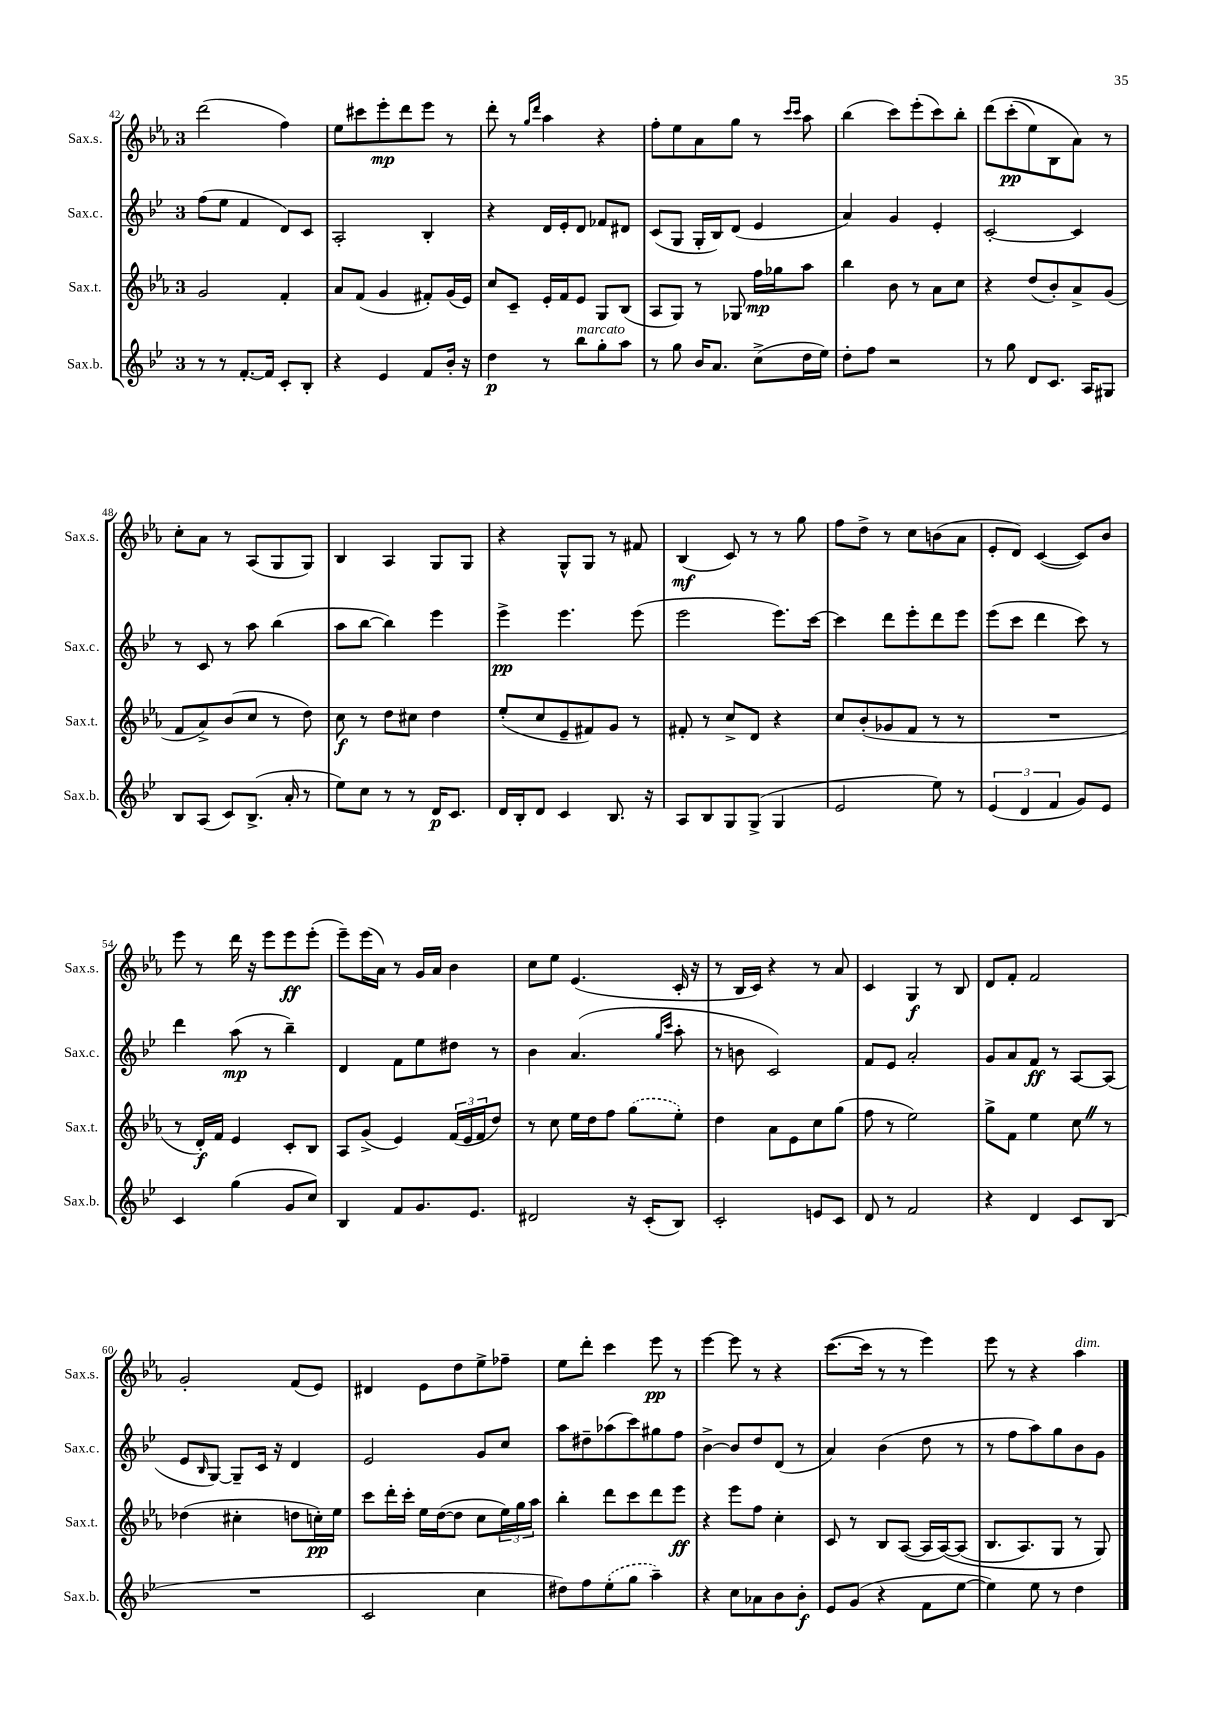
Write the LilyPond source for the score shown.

<<
\new StaffGroup <<
\new Staff = "s0" \with { instrumentName = "Sax.s." shortInstrumentName = "Sax.s." } {
    \clef treble \key ees \major \once \override Staff.TimeSignature.style = #'single-digit \time 3/4
    d'''2( f''4) |
    ees''8 cis'''8 ees'''8-.\mp d'''8 ees'''8 r8 |
    d'''8-. r8 \grace { g''16 d'''16 } aes''4 r4 |
    f''8-. ees''8 aes'8 g''8 r8 \grace { c'''16 c'''16 } aes''8 |
    bes''4( c'''8) ees'''8-.( c'''8) bes''8-. |
    d'''8\( c'''8-.\pp( ees''8) bes8 aes'8\) r8 |
    c''8-. aes'8 r8 aes8( g8 g8) |
    bes4 aes4 g8 g8 |
    r4 g8-^ g8 r8 fis'8 |
    bes4\mf( c'8) r8 r8 g''8 |
    f''8 d''8-> r8 c''8 b'8( aes'8 |
    ees'8-. d'8) c'4~( c'8) bes'8 |
    ees'''8 r8 d'''16 r16 ees'''8 ees'''8\ff ees'''8-.( |
    ees'''8--) ees'''16( aes'16) r8 g'16 aes'16 bes'4 |
    c''8 ees''8 ees'4.( c'16-. r16 |
    r8 bes16 c'16) r4 r8 aes'8 |
    c'4 g4\f r8 bes8 |
    d'8 f'8-. f'2 |
    g'2-. f'8( ees'8) |
    dis'4 ees'8 d''8 ees''8-> fes''8-- |
    ees''8 d'''8-. c'''4 ees'''8\pp r8 |
    ees'''4~ ees'''8 r8 r4 |
    c'''8.~( c'''16 r8 r8 ees'''4) |
    ees'''8 r8 r4 aes''4^\markup { \italic "dim." } \bar "|." |
}
\new Staff = "s1" \with { instrumentName = "Sax.c." shortInstrumentName = "Sax.c." } {
    \clef treble \key bes \major \once \override Staff.TimeSignature.style = #'single-digit \time 3/4
    f''8( ees''8 f'4 d'8) c'8 |
    a2-. bes4-. |
    r4 d'16 ees'16-. d'8 fes'8 dis'8 |
    c'8( g8 g16-. bes16) d'8( ees'4 |
    a'4) g'4 ees'4-. |
    c'2~-. c'4 |
    r8 c'8 r8 a''8 bes''4( |
    a''8 bes''8~ bes''4) ees'''4 |
    ees'''4->\pp ees'''4. ees'''8( |
    ees'''2 ees'''8.) c'''16~ |
    c'''4 d'''8 ees'''8-. d'''8 ees'''8 |
    ees'''8( c'''8 d'''4 c'''8) r8 |
    d'''4 a''8\mp( r8 bes''4--) |
    d'4 f'8 ees''8 dis''8 r8 |
    bes'4 a'4.( \grace { g''16 c'''16 } a''8-. |
    r8 b'8 c'2) |
    f'8 ees'8 a'2-. |
    g'8 a'8 f'8\ff r8 a8~ a8( |
    ees'8 \grace { bes16 } g8~) g8-- c'16 r16 d'4 |
    ees'2 g'8 c''8 |
    a''8 dis''8-- aes''8( c'''8) gis''8 f''8 |
    bes'4~-> bes'8 d''8 d'8( r8 |
    a'4) bes'4( d''8 r8 |
    r8 f''8 a''8) g''8 bes'8 g'8 \bar "|." |
}
\new Staff = "s2" \with { instrumentName = "Sax.t." shortInstrumentName = "Sax.t." } {
    \clef treble \key ees \major \once \override Staff.TimeSignature.style = #'single-digit \time 3/4
    g'2 f'4-. |
    aes'8 f'8( g'4 fis'8-.) g'16( ees'16) |
    c''8 c'8-- ees'16-. f'16 ees'8 g8 bes8( |
    aes8 g8) r8 ges8 f''16\mp ges''16 aes''8 |
    bes''4 bes'8 r8 aes'8 c''8 |
    r4 d''8( bes'8-.) aes'8-> g'8( |
    f'8 aes'8->) bes'8( c''8 r8 d''8) |
    c''8\f r8 d''8 cis''8 d''4 |
    ees''8-.( c''8 ees'8-- fis'8) g'8 r8 |
    fis'8-. r8 c''8-> d'8 r4 |
    c''8 bes'8-.( ges'8 f'8 r8 r8 |
    R2. |
    r8 d'16-.\f) f'16 ees'4 c'8-. bes8 |
    aes8 g'8->( ees'4) \tuplet 3/2 { f'16( ees'16 f'16 } d''8) |
    r8 c''8 ees''16 d''16 f''8 \once \slurDashed g''8( ees''8-.) |
    d''4 aes'8 ees'8 c''8 g''8( |
    f''8 r8 ees''2) |
    g''8-> f'8 ees''4 c''8 \once \override BreathingSign.text = \markup { \musicglyph "scripts.caesura.straight" } \breathe r8 |
    des''4( cis''4-. d''8 c''16-.\pp) ees''16 |
    c'''8 d'''16-. c'''16-. ees''16 d''16~( d''8 c''8 \tuplet 3/2 { ees''16) g''16 aes''16 } |
    bes''4-. d'''8 c'''8 d'''8 ees'''8\ff |
    r4 ees'''8 f''8 c''4-. |
    c'8 r8 bes8 aes8~( aes16 aes16~)\( aes8( |
    bes8. aes8.) g8 r8 g8\) \bar "|." |
}
\new Staff = "s3" \with { instrumentName = "Sax.b." shortInstrumentName = "Sax.b." } {
    \clef treble \key bes \major \once \override Staff.TimeSignature.style = #'single-digit \time 3/4
    r8 r8 f'8.~-. f'16 c'8-. bes8-. |
    r4 ees'4 f'8 bes'16-. r16 |
    d''4\p r8 bes''8^\markup { \italic "marcato" } g''8-. a''8 |
    r8 g''8 bes'16 a'8. c''8->( d''16 ees''16) |
    d''8-. f''8 r2 |
    r8 g''8 d'8 c'8. a16 gis8 |
    bes8 a8( c'8) bes8.->( a'16-. r8 |
    ees''8) c''8 r8 r8 d'16\p c'8. |
    d'16 bes16-. d'8 c'4 bes8. r16 |
    a8 bes8 g8 g8->( g4 |
    ees'2 ees''8) r8 |
    \tuplet 3/2 { ees'4( d'4 f'4 } g'8) ees'8 |
    c'4 g''4( g'8 c''8) |
    bes4 f'8 g'8. ees'8. |
    dis'2 r16 c'16-.( bes8) |
    c'2-. e'8 c'8 |
    d'8 r8 f'2 |
    r4 d'4 c'8 bes8( |
    R2. |
    c'2 c''4 |
    dis''8) f''8 \once \slurDashed ees''8-.( g''8 a''4--) |
    r4 c''8 aes'8 bes'8 bes'8-.\f |
    ees'8 g'8( r4 f'8 ees''8~ |
    ees''4) ees''8 r8 d''4 \bar "|." |
}
>>
>>
\layout { \context { \Score currentBarNumber = #42 } }
